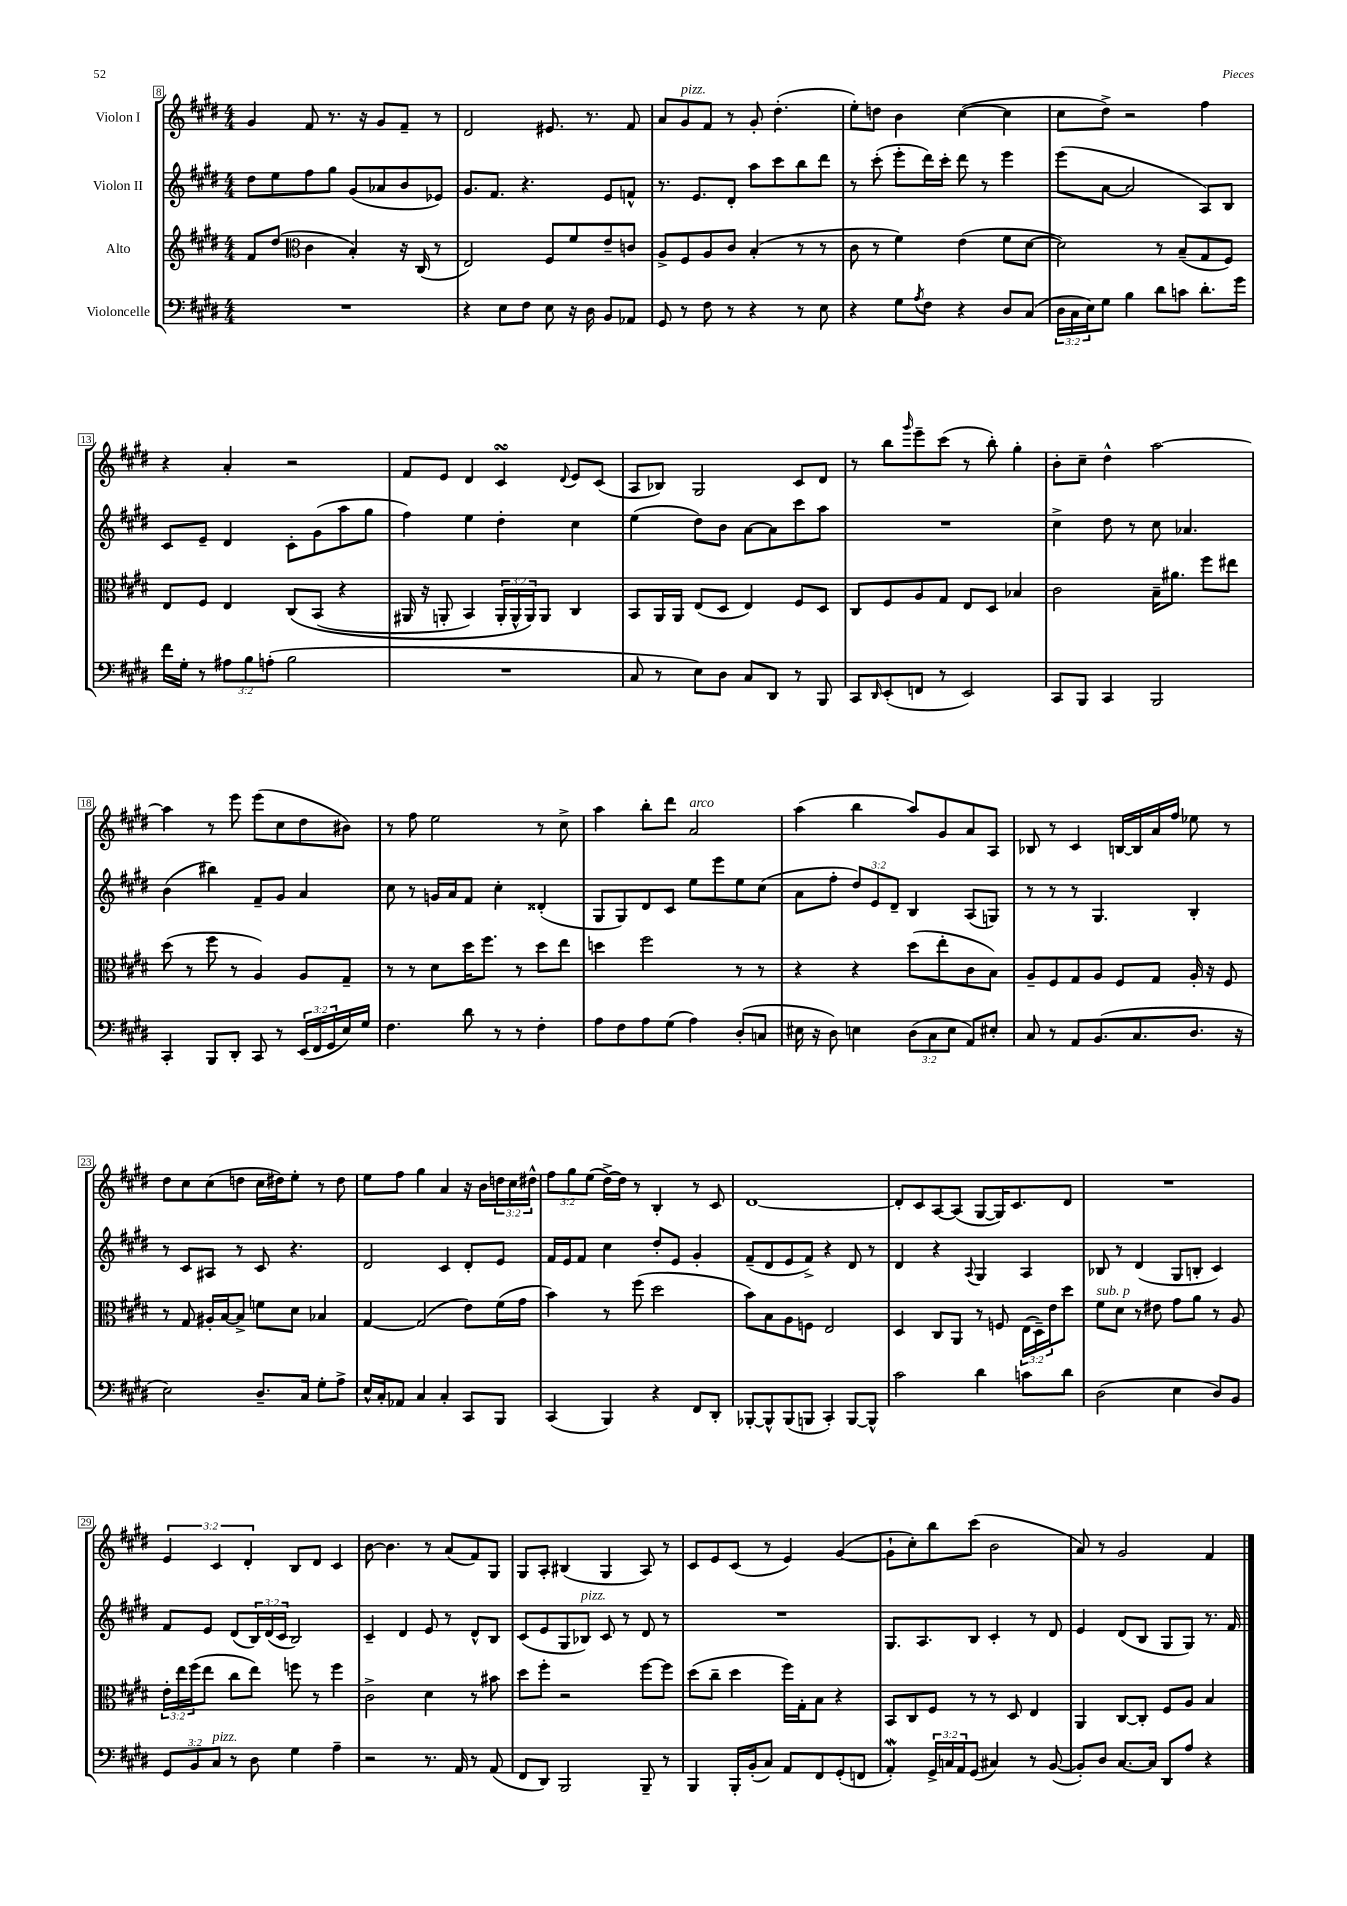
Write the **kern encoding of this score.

**kern	**kern	**kern	**kern
*staff4	*staff3	*staff2	*staff1
*clefF4	*clefG2	*clefG2	*clefG2
*k[f#c#g#d#]	*k[f#c#g#d#]	*k[f#c#g#d#]	*k[f#c#g#d#]
*M4/4	*M4/4	*M4/4	*M4/4
1r	8f#/L	8dd#\L	4g#/
.	(8dd#/J	8ee\	.
*	*clefC3	*	*
.	4c#\	8ff#\	8f#/
.	.	8gg#\J	8.r
.	4B'/)	(8g#/L	.
.	.	.	16r
.	.	8a-/	8g#/L
.	16r	8b/	8f#~/J
.	(16C#/	.	.
.	8r	8e-/J)	8r
=	=	=	=
4r	2E/)	8.g#/L	2d#/
.	.	8.f#/J	.
8E\L	.	.	.
8F#\J	.	4.r	.
8E\	8F#/L	.	8.e#/
16r	8f#/	.	.
16D#\	.	.	8.r
8BB/L	8e~/	8e/L	.
8AA-/J	8c/J	8f^^/J	8f#/
=	=	=	=
8GG#/	8A^/L	8.r	8a/L
8r	8F#/	.	8g#/
.	.	8.e/L	.
8F#\	8A/	.	8f#/J
8r	8c#/J	8d#'/J	8r
4r	(4B'/	8aa\L	8g#'/
.	.	8ccc#\	(4.dd#'\
8r	8r	8bb\	.
8E\	8r	8ddd#\J	.
=	=	=	=
4r	8c#\	8r	8ee'\L)
.	8r	(8ccc#'\	8dd\J
8G#\L	4f#\)	8eee'\L	4b\
8qA/	.	.	.
8F#\J	.	16ddd#\L)	.
.	.	16ccc#'\JJ	.
4r	(4e\	8ddd#\	([4cc#\
.	.	8r	.
8D#/L	8f#\L	4eee\	4cc#\]
(8C#/J	[8d#\J	.	.
=	=	=	=
24D#\LL	2d#\])	(8eee\L	8cc#\L
24C#\	.	.	.
24E\J)	.	.	.
8G#\J	.	[8a\J	8dd#^\J)
4B\	.	2a/]	2r
8d#\L	8r	.	.
8c\J	(8B~/L	.	.
8.d#'\L	8G#/	8A/L)	4ff#\
.	8F#/J)	8B/J	.
16g#\Jk	.	.	.
=	=	=	=
16f#\LL	8E/L	8c#/L	4r
16G#'\JJ	.	.	.
8r	8F#/J	8e~/J	.
12A#\L	4E/	4d#/	4a'/
12B\	.	.	.
(12A'\J	.	.	.
2B\	&(8C#/L	8c#'\L	2r
.	(8BB/J	(8g#\	.
.	4r	8aa\	.
.	.	8gg#\J	.
=	=	=	=
1r	16AA#/	4ff#\)	8f#/L
.	16r	.	.
.	8AA'/	.	8e/J
.	4BB/)	4ee\	4d#/
.	24AA'/LL	4dd#'\	4c#/
.	24AA^^/	.	.
.	24AA/J&)	.	.
.	8AA/J	.	.
.	.	.	8qqd#/
.	4C#/	4cc#\	8e/L
.	.	.	(8c#/J
=	=	=	=
8C#/	8BB/L	(4ee\	8A/L
8r	16AA/L	.	8B-/J)
.	16AA/JJ	.	.
8E\L)	(8E/L	8dd#\L)	2G#/
8D#\J	8D#/J	8b\J	.
8C#/L	4E/)	[8a\L	.
8DD#/J	.	8a\]	.
8r	8F#/L	8ccc#\	8c#/L
8BBB/	8D#/J	8aa\J	8d#/J
=	=	=	=
8CC#/L	8C#/L	1r	8r
16qqDD#/	.	.	.
(8EE'/	8F#/	.	8bb\L
.	.	.	16qqggg#/
8FF/J	8A/	.	8eee~\
8r	8G#/J	.	(8ccc#\J
2EE/)	8E/L	.	8r
.	8D#/J	.	8bb'\)
.	4B-/	.	4gg#'\
=	=	=	=
8CC#/L	2c#\	4cc#^\	8b'\L
8BBB/J	.	.	8cc#~\J
4CC#/	.	8dd#\	4dd#^^\
.	.	8r	.
2BBB/	16B~\LK	8cc#\	[2aa\
.	8.a#\J	.	.
.	.	4.a-/	.
.	8ff#\L	.	.
.	8ee#\J	.	.
=	=	=	=
4CC#'/	(8dd#\	(4b\	4aa\]
.	8r	.	.
8BBB/L	8ff#\	4bb#\)	8r
8DD#'/J	8r	.	8eee\
8CC#/	4A/)	8f#~/L	(8eee\L
8r	.	8g#/J	8cc#\
(24EE/LL	8A/L	4a/	8dd#\
24FF#/	.	.	.
24GG#/	.	.	.
16E/)	8G#~/J	.	8b#\J)
16G#/JJ	.	.	.
=	=	=	=
4.F#\	8r	8cc#\	8r
.	8r	8r	8ff#\
.	8d#\L	16g/LL	2ee\
.	.	16a/J	.
8d#\	16dd#\K	8f#/J	.
.	8.ff#\J	.	.
8r	.	4cc#'\	.
8r	8r	.	.
4F#'\	8dd#\L	(4d##'/	8r
.	8ee\J	.	8cc#^\
=	=	=	=
8A\L	4dd\	8G#/L	4aa\
8F#\	.	8G#/)	.
8A\	2ff#\	8d#/	8bb'\L
(8G#\J	.	8c#/J	8ddd#\J
4A\)	.	8ee\L	2a/
.	.	8eee\	.
(8D#'/L	8r	8ee\	.
8C/J	8r	(8cc#\J	.
=	=	=	=
16E#\	4r	8a\L	(4aa\
16r	.	.	.
8D#\)	.	8ff#'\J	.
4E\	4r	12dd#/L)	4bb\
.	.	12e/	.
.	.	12d#~/J	.
(12D#\L	(8dd#\L	4B/	8aa/L)
12C#\	.	.	.
.	8ee'\	.	8g#/
12E\J	.	.	.
8AA/L)	8c#\	(8A/L	8a/
8E#'/J	8B\J)	8G/J)	8A/J
=	=	=	=
8C#/	8A~/L	8r	8B-/
8r	8F#/	8r	8r
8AA/L	8G#/	8r	4c#/
(8.BB/	8A/J	4.G#/	.
.	8F#/L	.	[16B/LL
8.C#/	.	.	16B/]
.	8G#/J	.	16a/
.	.	.	16ff#/JJ
8.D#/J	16A'/	4B'/	8ee-\
.	16r	.	.
.	8F#/	.	8r
16r	.	.	.
=	=	=	=
2E\)	8r	8r	8dd#\L
.	8G#/	8c#/L	8cc#\
.	16A#'/LL	8A#/J	(8cc#\
.	[16B/J	.	.
.	8B^/]J	8r	8dd\J
8.D#~/L	8f\L	8c#/	16cc#\LL
.	.	.	16dd#\J)
.	8d#\J	4.r	8ee'\J
16C#/Jk	.	.	.
8G#'\L	4B-/	.	8r
8A^\J	.	.	8dd#\
=	=	=	=
16E^^/LL	[4G#/	2d#/	8ee\L
16C#'/J	.	.	.
8AA-/J	.	.	8ff#\J
4C#/	(2G#/]	.	4gg#\
4C#'/	.	4c#/	4a/
8CC#/L	8e\L)	8d#'/L	16r
.	.	.	16b\LL
8BBB/J	(16f#\L	8e/J	24dd\
.	.	.	24cc#\
.	16g#\JJ	.	.
.	.	.	24dd#^^\JJ
=	=	=	=
(4CC#/	4b\)	16f#/LL	12ff#\L
.	.	16e/J	.
.	.	.	12gg#\
.	.	8f#/J	.
.	.	.	(12ee\J
4BBB/)	8r	4cc#\	[16dd#^\LL)
.	.	.	16dd#\]JJ
.	(8ff#\	.	8r
4r	2dd#\	8dd#'/L	4B'/
.	.	8e/J	.
8FF#/L	.	4g#'/	8r
8DD#'/J	.	.	8c#/
=	=	=	=
[8BBB-'/L	8b\L)	(8f#~/L	[1d#
8BBB-^^/]	8B\	8d#/	.
(8BBB-/	8A\	8e/	.
8BBB/J	8F\J	8f#^/J)	.
4CC#'/)	2E/	4r	.
[8BBB/L	.	8d#/	.
8BBB^^/]J	.	8r	.
=	=	=	=
2c#\	4D#/	4d#/	8d#'/]L
.	.	.	8c#/
.	8C#/L	4r	[8A/
.	8AA/J	.	(8A/]J
.	.	8qqA/	.
4d#\	8r	4G#/	[8G#/L
.	8F/	.	16G#/]K)
.	.	.	8.c#/
8c\L	(24E\LL	4A/	.
.	24D#~\)	.	.
.	24e\J	.	.
8d#\J	8dd#\J	.	8d#/J
=	=	=	=
(2D#\	8f#\L	8B-/	1r
.	8d#\J	8r	.
.	8r	(4d#/	.
.	8e#\	.	.
4E\	8g#\L	8G#/L	.
.	8a\J	8B'/J	.
8D#/L)	8r	4c#/)	.
8BB/J	8A/	.	.
=	=	=	=
12GG#/L	24e'\LL	8f#/L	6e/
.	24ee\	.	.
12BB/	(24ff#\J	.	.
.	8ee\J	8e/J	.
12C#/J	.	.	6c#/
8r	8cc#\L	(8d#/L	.
.	.	.	6d#'/
8D#\	8ee\J)	24B/L)	.
.	.	(24d#/	.
.	.	24c#/JJ	.
4G#\	8ff\	2B/)	8B/L
.	8r	.	8d#/J
4A~\	4ff\	.	4c#/
=	=	=	=
2r	2c#^\	4c#~/	[8b\
.	.	.	4.b\]
.	.	4d#/	.
8.r	4d#\	8e/	8r
.	.	8r	(8a/L
16AA/	.	.	.
8r	8r	8d#^^/L	8f#/)
(8AA/	8b#\	8B/J	8G#/J
=	=	=	=
8FF#/L	8dd#\L	(8c#/L	8G#/L
8DD#/J)	8ff#'\J	8e/	8A'/J
2BBB/	2r	8G#/	(4B#/
.	.	8B-/J)	.
.	.	8c#/	4G#/
.	.	8r	.
8BBB~/	[8ff#\L	8d#/	8A/)
8r	8ff#\]J	8r	8r
=	=	=	=
4BBB/	(8dd#\L	1r	8c#/L
.	8cc#~\J	.	8e/
16BBB'/LL	4dd#\	.	(8c#/J
(16BB'/J	.	.	.
8C#/J)	.	.	8r
8AA/L	16ff#\LL)	.	4e/)
.	16G#'\J	.	.
8FF#/	8B\J	.	.
(8GG#'/	4r	.	([4g#/
8FF/J	.	.	.
=	=	=	=
4AA'/)	8BB/L	8.G#/L	8g#`\]L
.	8C#/	.	8cc#'\)
.	.	8.A/	.
24GG#^/LL	8F#/J	.	8bb\
24C/	.	.	.
24AA/J	.	.	.
(8GG#/J	8r	8B/J	(8ccc#\J
4C#/)	8r	4c#'/	2b\
.	8D#/	.	.
8r	4E/	8r	.
([8BB/	.	8d#/	.
=	=	=	=
8BB'/]L)	4AA/	4e/	8a/)
8D#/J	.	.	8r
[8.C#/L	[8C#/L	(8d#/L	2g#/
.	8C#'/]J	8B/J	.
16C#/]Jk	.	.	.
8DD#/L	8F#/L	8G#/L	.
8A/J	8A/J	8G#/J)	.
4r	4B/	8.r	4f#/
.	.	16f#/	.
==	==	==	==
*-	*-	*-	*-
